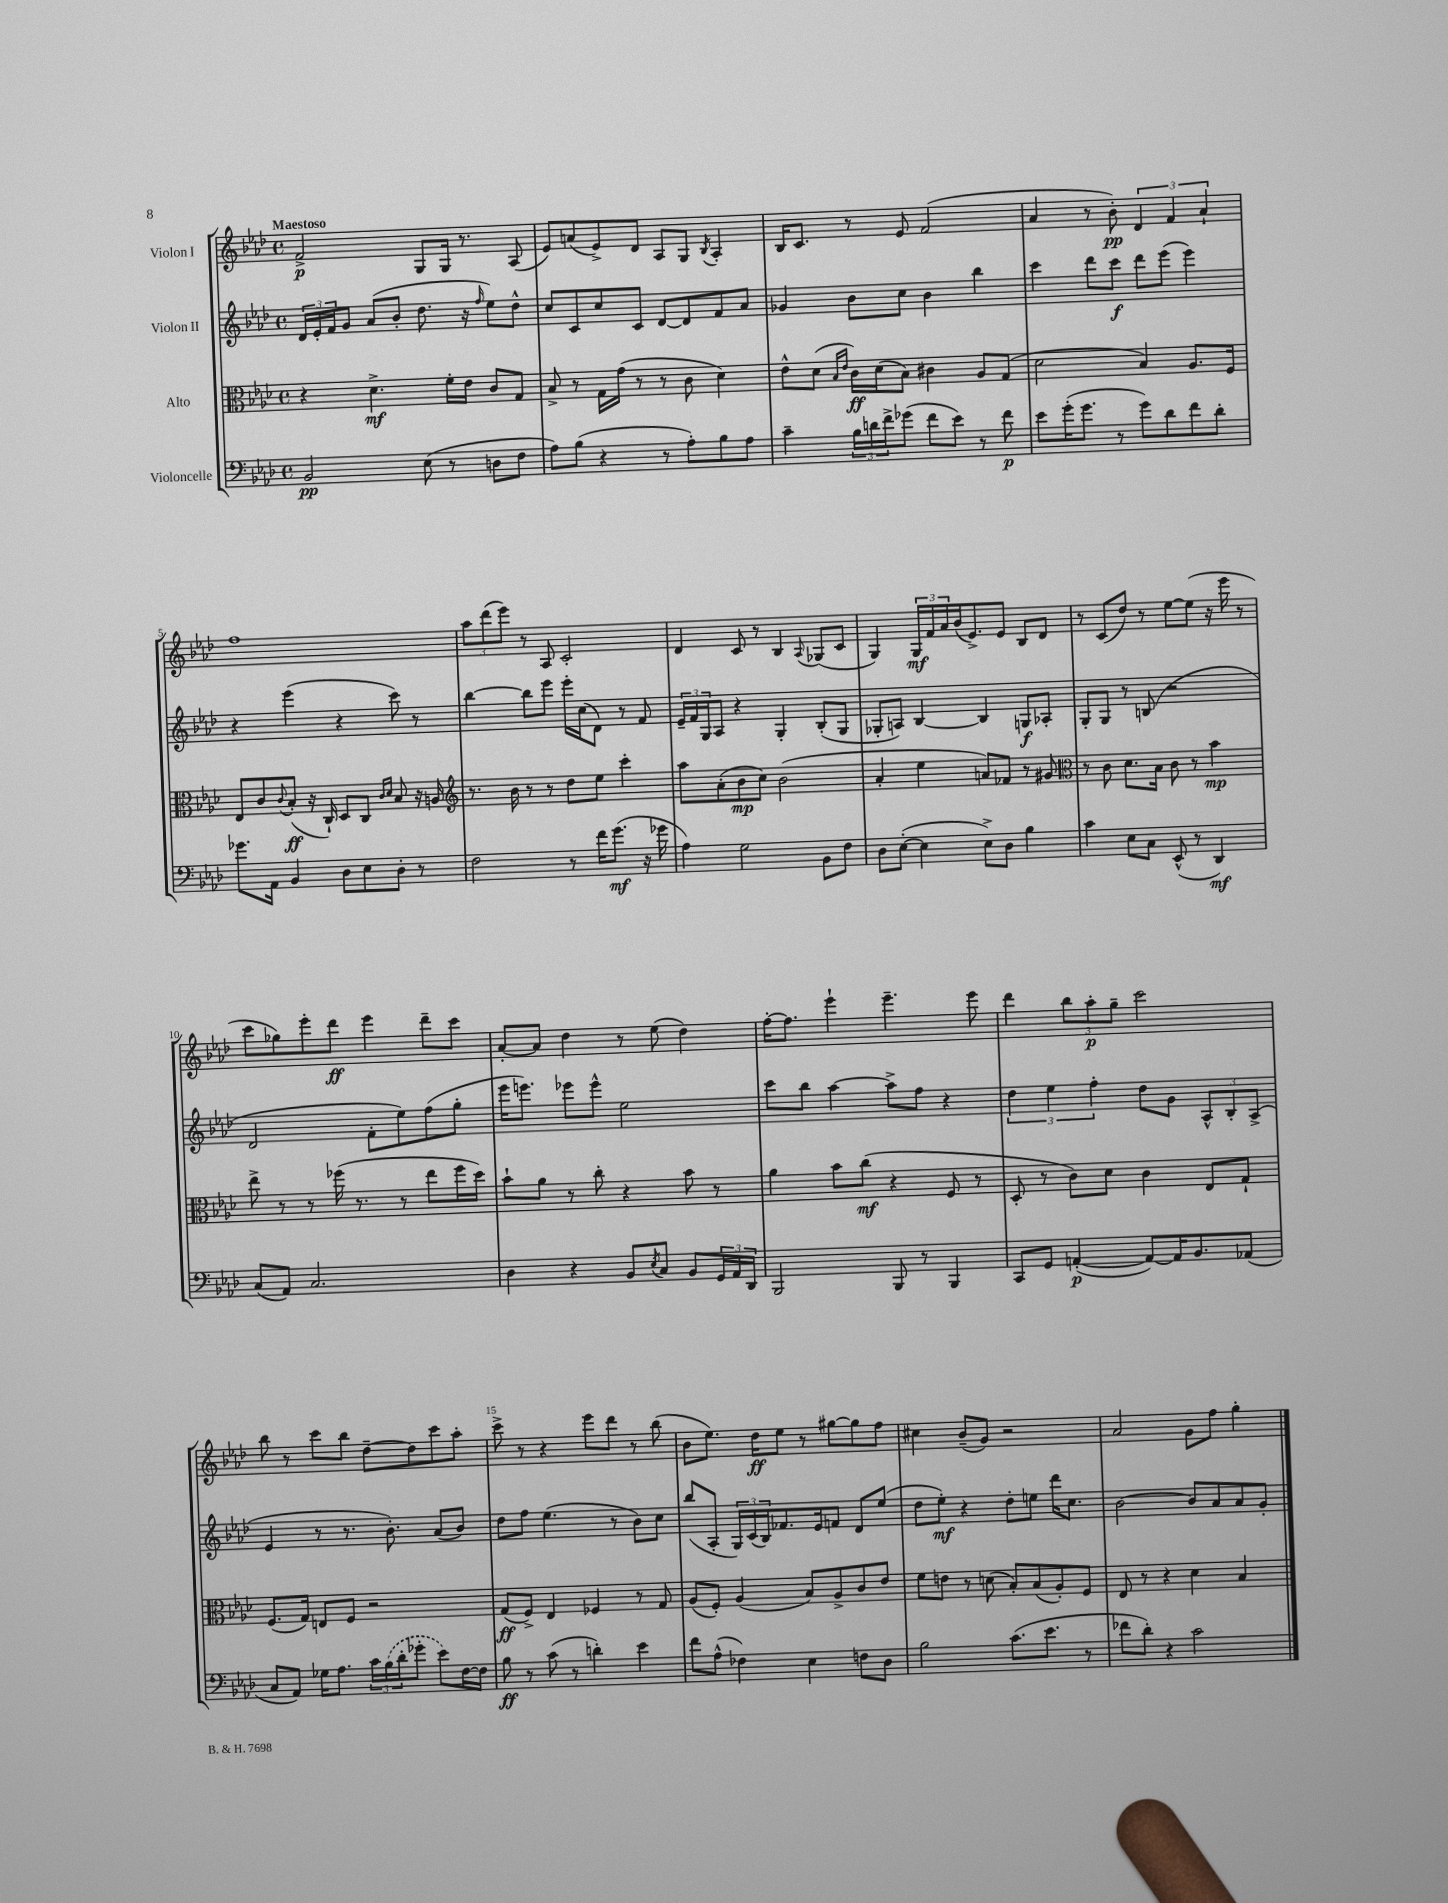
<<
\new StaffGroup <<
\new Staff = "s0" \with { instrumentName = "Violon I" } {
    \clef treble \key aes \major \defaultTimeSignature \time 4/4 \tempo "Maestoso"
    f'2->\p g8 g16 r8. aes8( |
    ees'8) a'8( ees'8->) des'8 aes8 g8 \acciaccatura { bes8 } aes4-. |
    bes16 c'8. r8 ees'8 f'2( |
    aes'4 r8 bes'8-.\pp) \tuplet 3/2 { des'4 f'4 aes'4-! } |
    f''1 |
    \tuplet 3/2 { aes''8 des'''8( ees'''8) } r8 aes8 c'2-. |
    des'4 c'8 r8 bes4 \appoggiatura { aes8 } ges8( c'8 |
    g4) \tuplet 3/2 { g16\mf f'16 aes'16 } bes'16( ees'8.->) ees'8 bes8 des'8 |
    r8 c'8( des''8) r8 ees''8~ ees''8( r16 ees'''16 r8 |
    c'''8 ges''8) ees'''8-. des'''8\ff ees'''4 des'''8-- c'''8 |
    aes'8~-. aes'8 des''4 r8 ees''8( des''4) |
    f''16~-. f''8. ees'''4-! ees'''4.-- ees'''8 |
    des'''4 \tuplet 3/2 { bes''8 aes''8-.\p g''8-- } c'''2 |
    bes''8 r8 c'''8 bes''8 des''8~-- des''8 c'''8 aes''8-. |
    c'''8-> r8 r4 ees'''8 des'''8 r8 bes''8( |
    bes'8 ees''8.) des''16\ff ees''8 r8 gis''8~ gis''8 f''8 |
    cis''4 bes'8--( g'8) r2 |
    aes'2 g'8 f''8 g''4-. \bar "|." |
}
\new Staff = "s1" \with { instrumentName = "Violon II" } {
    \clef treble \key aes \major \defaultTimeSignature \time 4/4
    \tuplet 3/2 { des'16 ees'16-. f'16 } g'8 aes'8( bes'8-. des''8. r16 \grace { f''16 } ees''8) des''8-^ |
    c''8 c'8 c''8 c'8 des'8~ des'8 f'8 aes'8 |
    ges'4 bes'8 c''8 bes'4 bes''4 |
    c'''4 des'''8 c'''8\f des'''8 ees'''8( ees'''4) |
    r4 ees'''4( r4 c'''8) r8 |
    bes''4~ bes''8 ees'''8 ees'''16-. c''16( des'8) r8 f'8 |
    \tuplet 3/2 { ees'16-- f'16 g16 } aes8 r4 g4-. bes8-.( g8 |
    ges8-. a8) bes4~ bes4 g8\f aes8-. |
    g8-. g8 r8 b8( r2 |
    des'2 f'8-. ees''8) f''8( g''8-. |
    ees'''16 e'''8.) ees'''8 ees'''8-^ ees''2 |
    c'''8 bes''8 aes''4~ aes''8-> f''8 r4 |
    \tuplet 3/2 { des''4 ees''4 f''4-. } des''8 g'8 \tuplet 3/2 { aes8-^ bes8-. aes8->( } |
    ees'4 r8 r8. bes'8.-.) aes'8( bes'8) |
    des''8 f''8 ees''4.( r8 bes'8) c''8 |
    bes''8( aes8-. \tuplet 3/2 { g16) c'16( bes16) } fes'8. ees'16 f'8 des'8 ees''8( |
    des''8 ees''8-.\mf) r4 des''8-. e''8 des'''16 c''8. |
    bes'2~ bes'8 aes'8 aes'8 g'8-. \bar "|." |
}
\new Staff = "s2" \with { instrumentName = "Alto" } {
    \clef alto \key aes \major \defaultTimeSignature \time 4/4
    r4 des'4.->\mf f'16-. ees'16 c'8 g8 |
    bes8-> r8 g16 g'16( r8 r8 c'8 des'4) |
    ees'8-^ des'8( \grace { bes16 ees'16 } c'16\ff) des'16( bes8) cis'4 aes8 g8( |
    des'2 bes4) aes8. f16 |
    ees8 c'8 \appoggiatura { c'8 } bes8-.\ff( r16 c16-!) des8 c8 \grace { c'16 des'16 } bes8 r16 a16 |
    \clef treble r8. bes'16 r8 r8 des''8 ees''8 c'''4-. |
    aes''8 aes'8-.( bes'8\mp c''8) bes'2( |
    aes'4-. ees''4 a'8) fes'8 r8 gis'8 |
    \clef alto r8 c'8 des'8. bes16 c'8 r8 bes'4\mp |
    ees''8-> r8 r8 fes''16( r8. r8 ees''8 fes''16 des''16) |
    bes'8-! aes'8 r8 c''8-. r4 bes'8 r8 |
    aes'4 bes'8 c''8\mf( r4 f8 r8 |
    des8-. r8 c'8) des'8 c'4 ees8 g8-! |
    f8.( g16) e8 f8 r2 |
    g8\ff( f8->) ees4 fes4 r8 g8 |
    aes8( f8-.) aes4( bes8) aes8-> c'8 ees'8 |
    f'8 e'8 r8 d'8( bes8-.) bes8( aes8-.) f8 |
    ees8 r8 r4 des'4 bes4 \bar "|." |
}
\new Staff = "s3" \with { instrumentName = "Violoncelle" } {
    \clef bass \key aes \major \defaultTimeSignature \time 4/4
    bes,2\pp ees8( r8 d8 f8 |
    aes8) bes8( r4 r8 aes8-.) bes8 aes8 |
    c'4-- \tuplet 3/2 { bes16 d'16 f'16-> } ges'8( f'8 ees'8) r8 f'8\p |
    ees'8 g'16-.( g'8. r8 g'8) des'8 f'8 des'8-. |
    ges'8. aes,16 bes,4 des8 ees8 des8-. r8 |
    f2 r8 f'16 g'8.\mf( r16 ges'16 |
    aes4) g2 bes,8 f8 |
    des8 ees8~-.( ees4 ees8->) des8 bes4 |
    c'4 ees8 c8 ees,8-^( r8 des,4\mf) |
    c8( aes,8) c2. |
    des4 r4 bes,8 \acciaccatura { ees8 } c8 bes,8 \tuplet 3/2 { g,16 aes,16 des,16 } |
    bes,,2 bes,,8 r8 bes,,4 |
    c,8 g,8 a,4~-.\p( a,8~) a,16 bes,8. aes,8( |
    c8 aes,8) ges16 aes8. \tuplet 3/2 { c'16 \once \slurDashed bes16( des'16-. } ges'8-. ees'8) f16~ f16 |
    bes8\ff r8 c'8( r8 d'4-.) ees'4 |
    f'8 aes8-^( fes4) ees4 f8 des8 |
    bes2 c'8.( ees'8. r8 |
    fes'8 des'8-.) r4 c'2 \bar "|." |
}
>>
>>
\layout { \context { \Score \override BarNumber.break-visibility = ##(#f #t #t) barNumberVisibility = #(every-nth-bar-number-visible 5) } }
